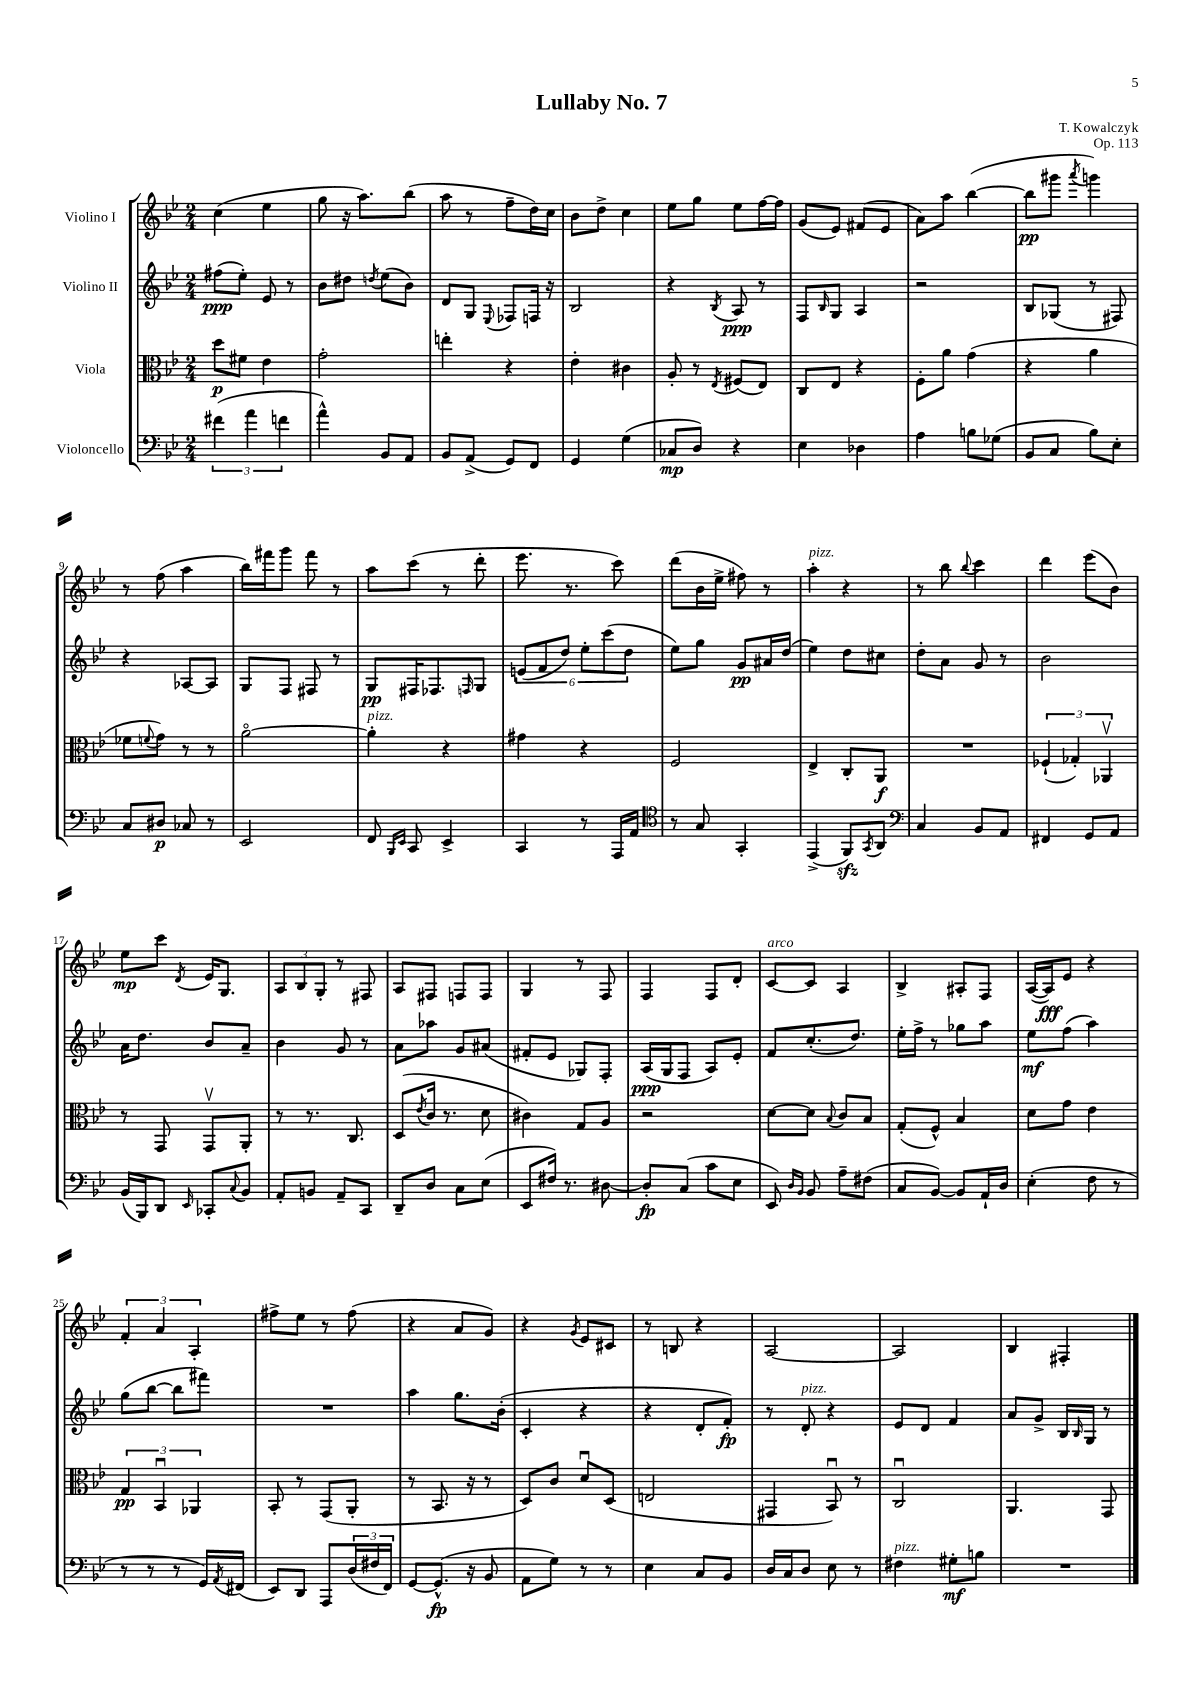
\header { title = "Lullaby No. 7" composer = "T. Kowalczyk" opus = "Op. 113" }
<<
\new StaffGroup <<
\new Staff = "s0" \with { instrumentName = "Violino I" } {
    \clef treble \key bes \major \numericTimeSignature \time 2/4
    c''4( ees''4 |
    g''8 r16 a''8.) bes''8( |
    a''8 r8 f''8-- d''16) c''16 |
    bes'8 d''8-> c''4 |
    ees''8 g''8 ees''8 f''16~ f''16 |
    g'8( ees'8) fis'8( ees'8 |
    a'8) a''8 bes''4~( |
    bes''8\pp gis'''8 \acciaccatura { a'''8 } g'''4) |
    r8 f''8( a''4 |
    bes''16) fis'''16 g'''8 fis'''8 r8 |
    a''8 c'''8( r8 d'''8-. |
    ees'''8. r8. c'''8) |
    d'''8( bes'16 ees''16-> fis''8) r8 |
    a''4-.^\markup { \italic "pizz." } r4 |
    r8 bes''8 \appoggiatura { bes''8 } c'''4 |
    d'''4 ees'''8( bes'8) |
    ees''8\mp c'''8 \acciaccatura { d'8 } ees'16 g8. |
    \tuplet 3/2 { a8 bes8 g8-. } r8 fis8 |
    a8 fis8 f8 f8 |
    g4 r8 f8 |
    f4 f8 d'8-. |
    c'8~^\markup { \italic "arco" } c'8 a4 |
    bes4-> ais8-. f8 |
    a16~( a16\fff) ees'8 r4 |
    \tuplet 3/2 { f'4-. a'4 a4-. } |
    fis''8-> ees''8 r8 fis''8( |
    r4 a'8 g'8) |
    r4 \acciaccatura { g'8 } ees'8 cis'8 |
    r8 b8 r4 |
    a2~ |
    a2 |
    bes4 fis4-. \bar "|." |
}
\new Staff = "s1" \with { instrumentName = "Violino II" } {
    \clef treble \key bes \major \numericTimeSignature \time 2/4
    fis''8\ppp( ees''8-.) ees'8 r8 |
    bes'8 dis''8 \acciaccatura { d''8 } ees''8( bes'8) |
    d'8 g8 \appoggiatura { ees8 } fes8 f16 r16 |
    bes2 |
    r4 \acciaccatura { bes8 } a8\ppp r8 |
    f8 \grace { bes16 } g8 a4 |
    r2 |
    bes8 ges8( r8 fis8) |
    r4 aes8~ aes8 |
    g8 f8 fis8 r8 |
    g8\pp fis16 fes8. \grace { f16 } g8 |
    \tuplet 6/4 { e'8( f'8 d''8) ees''8-. c'''8( d''8 } |
    ees''8) g''8 g'8\pp ais'16 d''16( |
    ees''4) d''8 cis''8 |
    d''8-. a'8 g'8 r8 |
    bes'2 |
    a'16 d''8. bes'8 a'8-- |
    bes'4 g'8 r8 |
    a'8 aes''8 g'8 ais'8( |
    fis'8-. ees'8 ges8) f8-. |
    a16\ppp( g16 f8 a8) ees'8-. |
    f'8 c''8.-.( d''8.) |
    ees''16-. f''16-> r8 ges''8 a''8 |
    ees''8\mf f''8( a''4) |
    g''8( bes''8~ bes''8 fis'''8) |
    R2 |
    a''4 g''8. bes'16-.( |
    c'4-. r4 |
    r4 d'8-. f'8-.\fp) |
    r8 d'8-.^\markup { \italic "pizz." } r4 |
    ees'8 d'8 f'4 |
    a'8 g'8-> bes16 \grace { bes16 } g16 r8 \bar "|." |
}
\new Staff = "s2" \with { instrumentName = "Viola" } {
    \clef alto \key bes \major \numericTimeSignature \time 2/4
    d''8\p fis'8 ees'4 |
    g'2-. |
    e''4-. r4 |
    ees'4-. cis'4 |
    a8-. r8 \acciaccatura { ees8 } fis8( ees8) |
    c8 ees8 r4 |
    f8-. a'8 g'4( |
    r4 a'4 |
    fes'8 \appoggiatura { f'8 } g'8) r8 r8 |
    a'2~\flageolet |
    a'4-.^\markup { \italic "pizz." } r4 |
    gis'4 r4 |
    f2 |
    ees4-> c8-. a,8\f |
    R2 |
    \tuplet 3/2 { fes4-!( ges4-.) aes,4\upbow } |
    r8 g,8 g,8\upbow a,8-. |
    r8 r8. c8. |
    d8( \acciaccatura { ees'8 } c'16 r8. d'8 |
    cis'4) g8 a8 |
    r2 |
    d'8~ d'8 \appoggiatura { bes8 } c'8 bes8 |
    g8-.( f8-^) bes4 |
    d'8 g'8 ees'4 |
    \tuplet 3/2 { g4\pp bes,4\downbow aes,4 } |
    bes,8-. r8 g,8( a,8-. |
    r8 bes,8. r16 r8 |
    d8) c'8 d'8\downbow d8( |
    e2 |
    gis,4 bes,8\downbow) r8 |
    c2\downbow |
    a,4. g,8 \bar "|." |
}
\new Staff = "s3" \with { instrumentName = "Violoncello" } {
    \clef bass \key bes \major \numericTimeSignature \time 2/4
    \tuplet 3/2 { fis'4( a'4 f'4 } |
    a'4-^) bes,8 a,8 |
    bes,8 a,8->( g,8) f,8 |
    g,4 g4( |
    ces8\mp d8) r4 |
    ees4 des4 |
    a4 b8 ges8( |
    bes,8 c8 bes8) ees8-. |
    c8 dis8\p ces8 r8 |
    ees,2 |
    f,8 \grace { bes,,16 ees,16 } c,8 ees,4-> |
    c,4 r8 a,,16 a,16 |
    \clef tenor r8 g8 g,4-. |
    ees,4->( f,8\sfz) \acciaccatura { g,8 } a,8 |
    \clef bass c4 bes,8 a,8 |
    fis,4 g,8 a,8 |
    bes,16( bes,,16) d,8 \grace { ees,16 } ces,8-. \appoggiatura { c8 } bes,8 |
    a,8-. b,8 a,8-- c,8 |
    d,8-- d8 c8 ees8( |
    ees,8 fis16) r8. dis8~ |
    dis8-.\fp c8( c'8 ees8 |
    ees,8) \grace { d16 bes,16 } bes,8 a8-- fis8( |
    c8 bes,8~) bes,8 a,16-! d16 |
    ees4-.( f8 r8 |
    r8 r8 r8 g,16) \acciaccatura { a,8 } fis,16( |
    ees,8) d,8 a,,8 \tuplet 3/2 { d16( fis16 f,16) } |
    g,8~ g,8.-^\fp( r16 bes,8 |
    a,8 g8) r8 r8 |
    ees4 c8 bes,8 |
    d16 c16 d8 ees8 r8 |
    fis4^\markup { \italic "pizz." } gis8-.\mf b8 |
    R2 \bar "|." |
}
>>
>>
